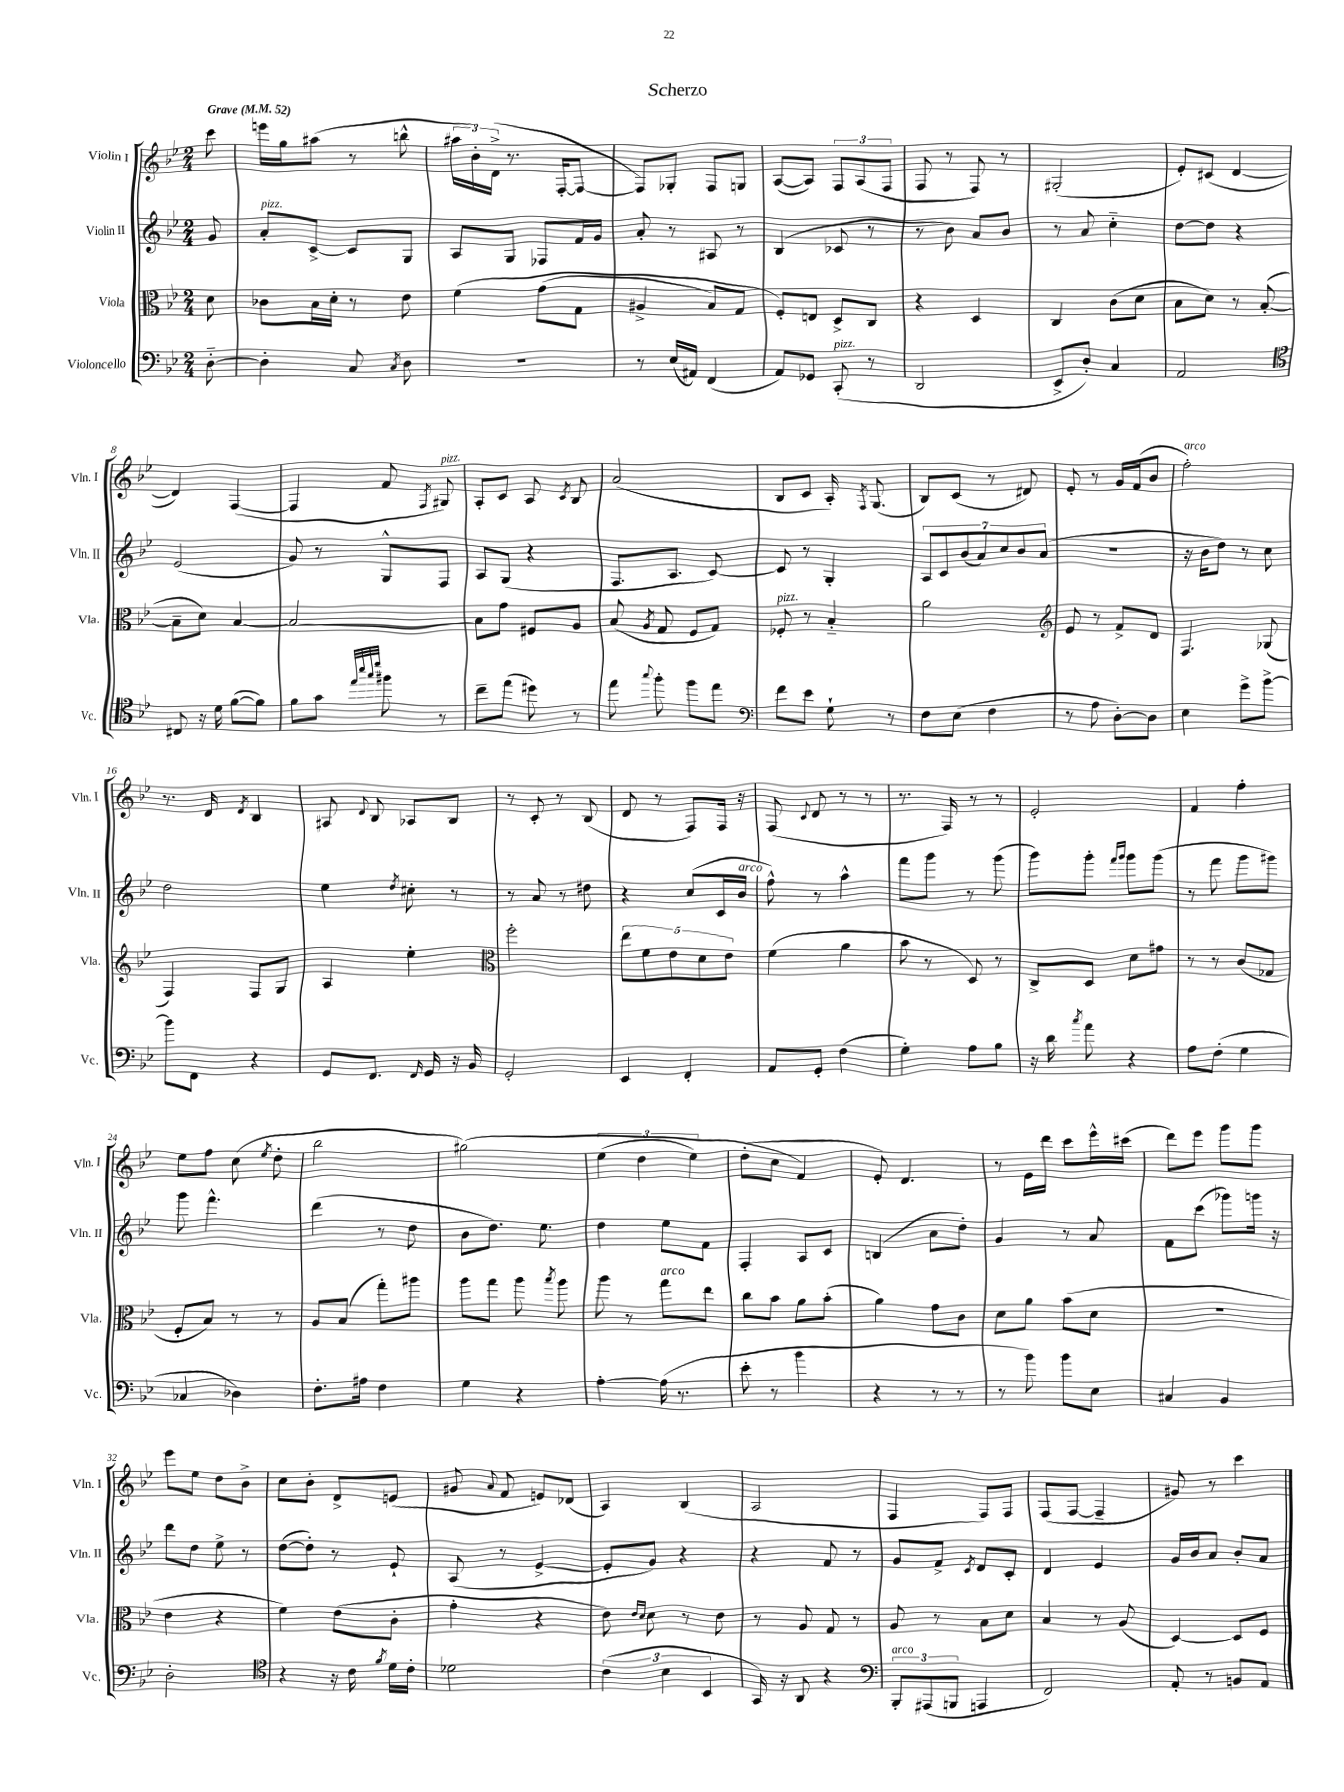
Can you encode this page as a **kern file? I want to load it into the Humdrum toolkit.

**kern	**kern	**kern	**kern
*part4	*part3	*part2	*part1
*staff4	*staff3	*staff2	*staff1
*I"Violoncello	*I"Viola	*I"Violin II	*I"Violin I
*I'Vc.	*I'Vla.	*I'Vln. II	*I'Vln. I
*clefF4	*clefC3	*clefG2	*clefG2
*k[b-e-]	*k[b-e-]	*k[b-e-]	*k[b-e-]
*M2/4	*M2/4	*M2/4	*M2/4
*MM52	*MM52	*MM52	*MM52
=	=	=	=
!	!	!	!LO:TX:a:B:t=Grave
[8D\	8d\	8g/	8ccc\
=1	=1	=1	=1
!	!	!LO:TX:a:i:t=pizz.	!
4D'\]	8c-X\L	8a'/L	16eeen\LL
.	.	.	16gg\J
.	16B-\L	[8c^/J	(8aa#X\J
.	16d'\JJ	.	.
8C/	8r	8c/L]	8r
8qC/	.	.	.
8D\	8e-\	8G/J	8bbn^^\
=2	=2	=2	=2
2r	(4f\	8A/L	24aa#X\LL
.	.	.	24b-'\)
.	.	.	(24d^\JJ
.	.	8G/J	8.r
.	(8g\L	8F-X/L	.
.	.	.	[16F'/KL
.	8G\J	16f/L	8F/J_
.	.	16g/JJ	.
=3	=3	=3	=3
8r	4A#X^/	8a'/	8F/L])
(16E-/LL	.	8r	8G-X'/J
16AA#X/JJ)	.	.	.
(4FF/	8B-/L)	8A#X/	8F/L
.	8G/J	8r	8Gn/J
=4	=4	=4	=4
8AA/L)	8F'/L)	(4B-/	([8A/L
8GG-X/J	8En/J	.	8A/J])
!LO:TX:a:i:t=pizz.	!	!	!
(8CC'/	8D^/L	8c-X/	12F/L
.	.	.	(12A/
8r	8C/J	8r	.
.	.	.	12F/J
=5	=5	=5	=5
2DD/	4r	8r	8F/
.	.	8b-\)	8r
.	4D/	8a/L	8F/)
.	.	8b-/J	8r
=6	=6	=6	=6
8EE-^/L	4C/	8r	(2G#X'/
8D'/J)	.	8a/	.
4C/	(8c\L	4cc\	.
.	8d\J	.	.
=7	=7	=7	=7
2AA/	8B-\L	[8dd\L	8e-'/L)
.	8d\J)	8dd\J]	(8c#X/J
.	8r	4r	[4d/
.	([8B-'/	.	.
!!LO:LB:g=z
=8	=8	=8	=8
*clefC4	*	*	*
8C#X/	8B-~\L]	(2e-/	4d/])
16r	8d\J)	.	.
16d\	.	.	.
([8f\L	[4B-/	.	([4F/
8f\J])	.	.	.
=9	=9	=9	=9
8f\L	2B-/_	8g/)	4F/]
8g\J	.	8r	.
32qqee-/LLL	.	.	.
32qqbb-/	.	.	.
32qqgg/	.	.	.
32qqddd/JJJ	.	.	.
8ff#X\	.	8G^^/L	8f/
.	.	.	8qF/
!	!	!	!LO:TX:a:i:t=pizz.
8r	.	8F/J	8G#X/)
=10	=10	=10	=10
8cc~\L	8B-\L]	8A/L	8A'/L
(8ee-\J	8g\J	(8G/J	8c/J
8dd#X\)	8F#X/L	4r	8A/
.	.	.	8qc/
8r	8A/J	.	8B-/
=11	=11	=11	=11
8ee-\	(8B-/	8.F/L	(2a/
8qqgg/	8qA/	.	.
8ff'\	8G/	.	.
.	.	8.A/J	.
8ff\L	8F/L	.	.
8ee-\J	8G/J)	[8c/)	.
=12	=12	=12	=12
*clefF4	*	*	*
!	!LO:TX:a:i:t=pizz.	!	!
8f\L	8F-X'/	8c/]	8B-/L
8e-\J	8r	8r	8c/J
8G`\	4B-/	4G'/	16A'/)
.	.	.	8qF/
.	.	.	(8.G/
8r	.	.	.
=13	=13	=13	=13
8F\L	2a\	14A/L	8B-/L)
.	.	14c/	.
(8E-\J	.	.	(8c/J
.	.	(14b-/	.
.	.	14a/)	.
4F\	.	.	8r
.	.	14cc/	.
.	.	14b-/	.
.	.	.	8d#X/)
.	.	(14a/J	.
=14	=14	=14	=14
*	*clefG2	*	*
8r	8e-/	2r	8e-'/
8A\	8r	.	8r
[8D'\L)	8f^/L	.	16g/LL
.	.	.	(16f/J
8D\J]	8d/J	.	8b-/J
=15	=15	=15	=15
!	!	!	!LO:TX:a:i:t=arco
4E-\	4.F/	16r	2ff'\)
.	.	16b-\KL	.
.	.	8dd\J)	.
8g^\L	.	8r	.
[8b-^\J	(8G-X/	8cc\	.
!!LO:LB:g=z
=16	=16	=16	=16
8b-\L]	4F/)	2dd\	8.r
8FF\J	.	.	.
.	.	.	16d/
.	.	.	8qd/
4r	8F/L	.	4B-/
.	8G/J	.	.
=17	=17	=17	=17
8GG/L	4A/	4ee-\	8A#X/
.	.	.	8qqd/
8.FF/J	.	.	8B-/
.	.	8qdd/	.
.	4ee-'\	8cc#X'\	8A-X/L
16qqFF/	.	.	.
16GG/	.	.	.
16r	.	8r	8B-/J
16BB-/	.	.	.
=18	=18	=18	=18
*	*clefC3	*	*
2GG'/	2ff'\	8r	8r
.	.	8a/	8c'/
.	.	8r	8r
.	.	8dd#X\	(8B-/
=19	=19	=19	=19
4EE-/	10ee-\L	4r	8d/
.	10f\	.	.
.	.	.	8r
.	10e-\	.	.
4FF'/	.	(8cc/L	8F/L)
.	10d\	.	.
.	.	16c/L	16F/Jk
.	10e-\J	.	.
!	!	!LO:TX:a:i:t=arco	!
.	.	16b-/JJ	16r
=20	=20	=20	=20
8AA/L	(4f\	8ff^^\)	(8F/
.	.	.	8qqc/
8GG'/J	.	8r	8d/
(4F\	4a\	4aa^^\	8r
.	.	.	8r
=21	=21	=21	=21
4G'\)	8b-\	8fff\L	8.r
.	8r	8ggg\J	.
.	.	.	16F/)
8A\L	8D/)	8r	8r
8B-\J	8r	(8ggg\	8r
=22	=22	=22	=22
16r	8C^/L	8ggg\L)	2e-'/
16d\	.	.	.
8qcc/	.	.	.
8a\	8D/J	8ggg'\J	.
.	.	16qqfff/LL	.
.	.	16qqggg/JJ	.
4r	8d\L	8ggg\L	.
.	8g#X\J	(8ggg\J	.
=23	=23	=23	=23
8A\L	8r	8r	4f/
(8F'\J	8r	8fff\	.
4G\	(8c/L	8ggg\L	4ff'\
.	8G-X/J	8ggg#X\J)	.
!!LO:LB:g=z
=24	=24	=24	=24
4C-X/	8F'/L	8ggg\	8ee-\L
.	8B-/J)	4.fff^^\	8ff\J
4D-X\)	8r	.	(8cc\
.	.	.	8qee-/
.	8r	.	8dd'\
=25	=25	=25	=25
8.F'\L	8A/L	(4ddd\	2bb-\
.	(8B-/J	.	.
16A#X\Jk	.	.	.
4F\	8gg'\L)	8r	.
.	8aa#X\J	8dd\	.
=26	=26	=26	=26
4G\	8aa\L	8b-\L	(2gg#X\)
.	8gg\J	8.dd\J)	.
4r	8aa\	.	.
.	.	8.ee-\	.
.	8qbb-/	.	.
.	8aa\	.	.
=27	=27	=27	=27
[4A'\	8aa\	4dd\	(6ee-\
.	8r	.	.
.	.	.	6dd\
!	!LO:TX:a:i:t=arco	!	!
(16A\]	8gg\L	8ee-\L	.
8.r	.	.	.
.	.	.	6ee-\)
.	8ee-\J	8f\J	.
=28	=28	=28	=28
8e-'\	8cc\L	4F'/	(8dd'\L
8r	8b-\J	.	8cc\J
4b-\	8a\L	8A/L	4f/)
.	(8b-'\J	8c/J	.
=29	=29	=29	=29
4r	4a\)	(4Bn/	8e-'/)
.	.	.	4.d/
8r	8g\L	8a\L	.
8r	8c\J	8dd'\J)	.
=30	=30	=30	=30
8r	8d\L	4g/	8r
8b-\)	8a\J	.	16e-\LL
.	.	.	16ddd\JJ
8b-\L	(8b-\L	8r	8ccc\L
8E-\J	8d\J	8a/	16eee-^^\L
.	.	.	(16ccc#X\JJ
=31	=31	=31	=31
4C#X/	2r	8f\L	8ddd\L)
.	.	(8ccc\J	8eee-\J
4BB-/	.	8ggg-X\L)	8ggg\L
.	.	16gggn\Jk	8ggg\J
.	.	16r	.
!!LO:LB:g=z
=32	=32	=32	=32
2D'\	4e-\	8ddd\L	8eee-\L
.	.	8dd\J	8ee-\J
.	4r	8ee-^\	8dd\L
.	.	8r	8b-^\J
=33	=33	=33	=33
*clefC4	*	*	*
4r	4f\)	([8dd\L	8cc\L
.	.	8dd'\J])	8b-'\J
16r	(8e-\L	8r	8d^/L
16c\	.	.	.
8qf/	.	.	.
16d\LL	8c'\J	8e-`/	(8en/J
16c'\JJ	.	.	.
=34	=34	=34	=34
2d-X\	4g'\	(8A/	8g#X/
.	.	.	8qqa/
.	.	8r	8f/
.	4r	[4e-^/	8en/L)
.	.	.	(8d-X/J
=35	=35	=35	=35
(6c\	8e-\)	8e-'/L]	4A/)
.	16qqe-/LL	.	.
.	16qqd/JJ	.	.
.	8d\	8g/J)	.
6B-\	.	.	.
.	8r	4r	(4B-/
6BB-/	.	.	.
.	8e-\	.	.
=36	=36	=36	=36
16GG/)	8r	4r	2A/
16r	.	.	.
8AA/	8A/	.	.
4r	8G/	8f/	.
.	8r	8r	.
=37	=37	=37	=37
*clefF4	*	*	*
!LO:TX:a:i:t=arco	!	!	!
12BBB-'/L	8A/	8g/L	4F/
(12AAA#X/	.	.	.
.	8r	8f^/J	.
12BBBn/J	.	.	.
.	.	8qc/	.
4AAAn/	8B-\L	8d/L	8F/L)
.	8d\J	8c'/J	8F/J
=38	=38	=38	=38
2FF/)	4B-/	4d/	(8F/L
.	.	.	[8F/J
.	8r	4e-/	4F~/]
.	(8A/	.	.
=39	=39	=39	=39
8AA'/	[4D/)	16g/LL	8g#X/)
.	.	16b-/J	.
8r	.	8a/J	8r
8BBn/L	8D/L]	8b-'/L	4ccc\
8AA/J	8F/J	8a/J	.
==	==	==	==
*-	*-	*-	*-
